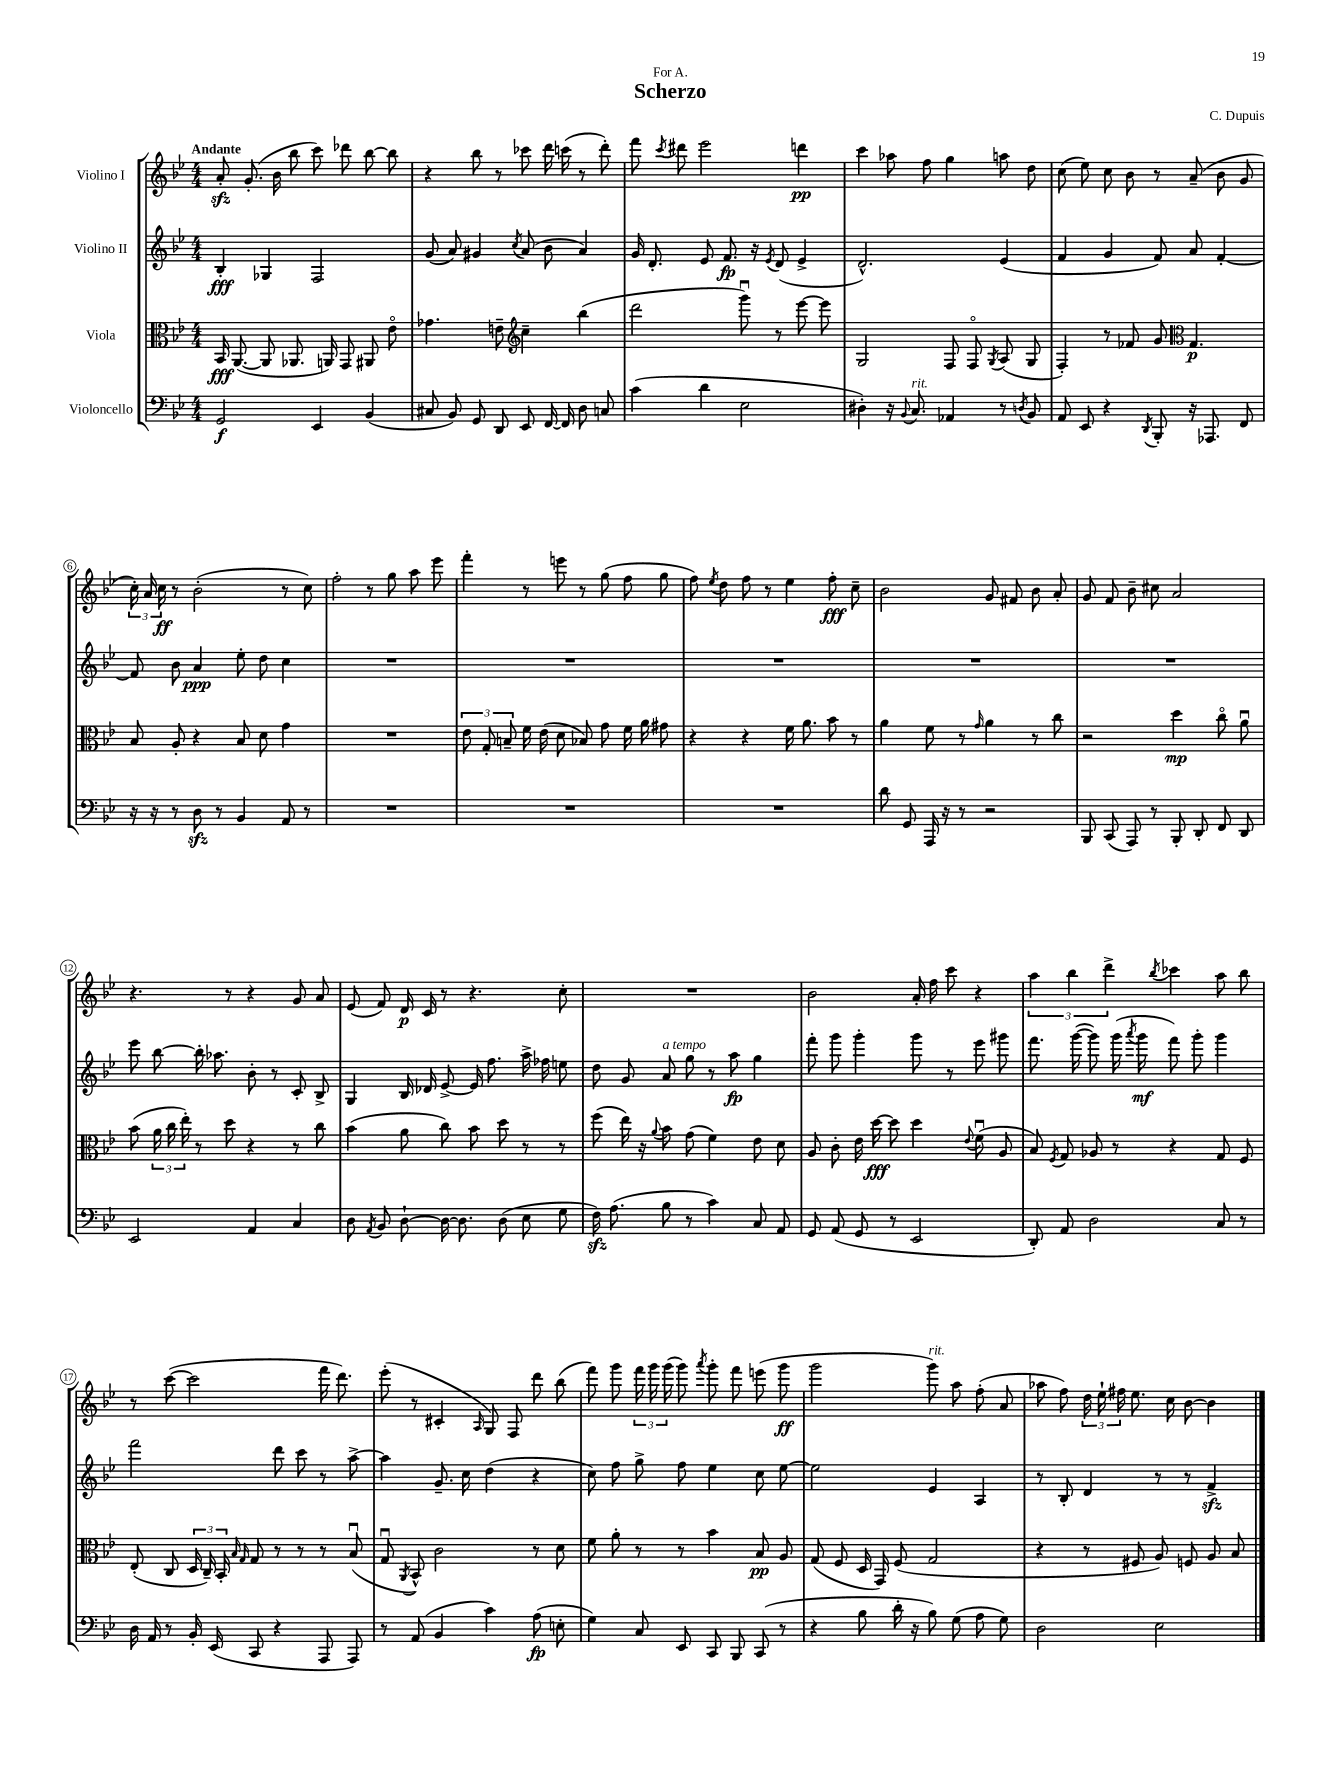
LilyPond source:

\header { title = "Scherzo" composer = "C. Dupuis" dedication = "For A." }
<<
\new StaffGroup <<
\new Staff = "s0" \with { instrumentName = "Violino I" } {
    \clef treble \key bes \major \numericTimeSignature \time 4/4 \tempo "Andante"
    \autoBeamOff a'8-.\sfz g'8.-.( bes'16 bes''8 c'''8) des'''8 bes''8~ bes''8 |
    r4 bes''8 r8 ces'''8 d'''16 c'''16( r8 d'''8-.) |
    f'''8 \acciaccatura { c'''8 } dis'''8 ees'''2 d'''4\pp |
    c'''4 aes''8 f''8 g''4 a''8 d''8 |
    c''8( ees''8) c''8 bes'8 r8 a'8--( bes'8 g'8 |
    \tuplet 3/2 { c''16-.) a'16 c''16\ff } r8 bes'2-.( r8 c''8) |
    f''2-. r8 g''8 a''8 ees'''8 |
    f'''4-. r8 e'''8 r8 g''8( f''8 g''8 |
    f''8) \acciaccatura { ees''8 } d''8 f''8 r8 ees''4 f''8-.\fff c''8-- |
    bes'2 g'8 fis'8 bes'8 a'8-. |
    g'8 f'8 bes'8-- cis''8 a'2 |
    r4. r8 r4 g'8 a'8 |
    ees'8( f'8) d'16\p c'16 r8 r4. c''8-. |
    R1 |
    bes'2 a'16-. f''16 c'''8 r4 |
    \tuplet 3/2 { a''4 bes''4 d'''4-> } \acciaccatura { bes''8 } ces'''4 a''8 bes''8 |
    r8 c'''8~( c'''2 f'''16 d'''8.) |
    ees'''8-.( r8 cis'4-. \grace { a16 } g8) f8 d'''8 bes''8( |
    f'''8) g'''8 \tuplet 3/2 { f'''16 g'''16 g'''16( } g'''8) \acciaccatura { a'''8 } g'''8-. f'''8 e'''8( g'''8\ff |
    g'''2 g'''8^\markup { \italic "rit." }) a''8 f''8-.( a'8 |
    aes''8 f''8) \tuplet 3/2 { d''16 ees''16-! fis''16 } ees''8. c''16 bes'8~ bes'4 \bar "|." |
}
\new Staff = "s1" \with { instrumentName = "Violino II" } {
    \clef treble \key bes \major \numericTimeSignature \time 4/4
    \autoBeamOff bes4-.\fff ges4 f2 |
    g'8( a'8) gis'4 \acciaccatura { c''8 } a'8( bes'8 a'4) |
    g'16 d'8.-. ees'8 f'8.\fp r16 \acciaccatura { ees'8 } d'8( ees'4-> |
    d'2.-^) ees'4( |
    f'4 g'4 f'8) a'8 f'4~-. |
    f'8 bes'8 a'4\ppp ees''8-. d''8 c''4 |
    R1 |
    R1 |
    R1 |
    R1 |
    R1 |
    ees'''8 bes''8~ bes''16-. aes''8. bes'8-. r8 c'8-. bes8-> |
    g4 bes16 des'16 ees'8~-> ees'16 f''8. a''16-> fes''16 e''8 |
    d''8 g'8 a'8^\markup { \italic "a tempo" } g''8 r8 a''8\fp g''4 |
    f'''8-. g'''8 g'''4-. g'''8 r8 ees'''8 gis'''8 |
    f'''8. g'''16~( g'''8) g'''16( \acciaccatura { a'''8 } g'''16\mf f'''8) g'''8-. g'''4 |
    f'''2 d'''8 c'''8 r8 a''8~-> |
    a''4 g'8.-- c''16 d''4( r4 |
    c''8) f''8 g''8-> f''8 ees''4 c''8 ees''8~ |
    ees''2 ees'4 a4 |
    r8 bes8-. d'4 r8 r8 f'4->\sfz \bar "|." |
}
\new Staff = "s2" \with { instrumentName = "Viola" } {
    \clef alto \key bes \major \numericTimeSignature \time 4/4
    \autoBeamOff bes,16\fff a,8.~( a,8 aes,8. a,16) g,8 ais,8 ees'8\flageolet |
    ges'4. e'8-- \clef treble c''4-- bes''4( |
    d'''2 g'''8\downbow) r8 ees'''8~ ees'''8 |
    g2 f8 f8\flageolet \acciaccatura { g8 } a8( g8 |
    f4-.) r8 fes'8 g'8 \clef alto g4.\p |
    bes8 a8-. r4 bes8 d'8 g'4 |
    R1 |
    \tuplet 3/2 { ees'8 g8-. b8-- } f'16 ees'16( d'8 bes8) g'8 f'16 a'16 gis'8 |
    r4 r4 f'16 a'8. bes'8 r8 |
    a'4 f'8 r8 \grace { g'16 } a'4 r8 c''8 |
    r2 d''4\mp c''8\flageolet a'8\downbow |
    bes'8( \tuplet 3/2 { a'16 c''16 ees''16-.) } r8 d''8 r4 r8 c''8 |
    bes'4( a'8 c''8) bes'8 d''8 r8 r8 |
    f''8( ees''16) r16 \appoggiatura { a'8 } bes'8 g'8( f'4) ees'8 d'8 |
    a8 c'8-. ees'16 d''16~\fff d''8 d''4 \appoggiatura { ees'8 } f'8\downbow( a8 |
    bes8) \acciaccatura { f8 } g8 aes8 r8 r4 g8 f8 |
    ees8-.( c8 \tuplet 3/2 { d16 c16--) bes,16-. } \grace { bes16 g16 } g8 r8 r8 r8 bes8\downbow( |
    g8\downbow \acciaccatura { a,8 } bes,8-^) c'2 r8 d'8 |
    f'8 a'8-. r8 r8 bes'4 bes8\pp a8 |
    g8( f8 d16 g,16) f8( g2 |
    r4 r8 fis8 a8) f8 a8 bes8 \bar "|." |
}
\new Staff = "s3" \with { instrumentName = "Violoncello" } {
    \clef bass \key bes \major \numericTimeSignature \time 4/4
    \autoBeamOff g,2\f ees,4 bes,4( |
    cis8 bes,8) g,8 d,8 ees,8 f,16~ f,16 d8 c8 |
    c'4( d'4 ees2 |
    dis4-.) r16 \appoggiatura { bes,8 } c8.^\markup { \italic "rit." } aes,4 r8 \acciaccatura { d8 } bes,8 |
    a,8 ees,8 r4 \acciaccatura { d,8 } bes,,8-. r16 aes,,8. f,8 |
    r16 r16 r8 d8\sfz r8 bes,4 a,8 r8 |
    R1 |
    R1 |
    R1 |
    d'8 g,8 a,,16 r16 r8 r2 |
    bes,,8 c,8( a,,8) r8 bes,,8-. d,8-. f,8 d,8 |
    ees,2 a,4 c4 |
    d8 \acciaccatura { a,8 } bes,8 d8~-! d16~ d8. d8( ees8 g8 |
    f16\sfz) a8.( bes8 r8 c'4) c8 a,8 |
    g,8 a,8( g,8 r8 ees,2 |
    d,8-.) a,8 d2 c8 r8 |
    d16 a,16 r8 bes,16-. ees,16( c,8 r4 a,,8 a,,8) |
    r8 a,8( bes,4 c'4) a8\fp( e8-. |
    g4) c8 ees,8 c,8 bes,,8 c,8( r8 |
    r4 bes8 d'16-. r16 bes8) g8( a8 g8) |
    d2 ees2 \bar "|." |
}
>>
>>
\layout { \context { \Score \override BarNumber.stencil = #(make-stencil-circler 0.1 0.3 ly:text-interface::print) } }
